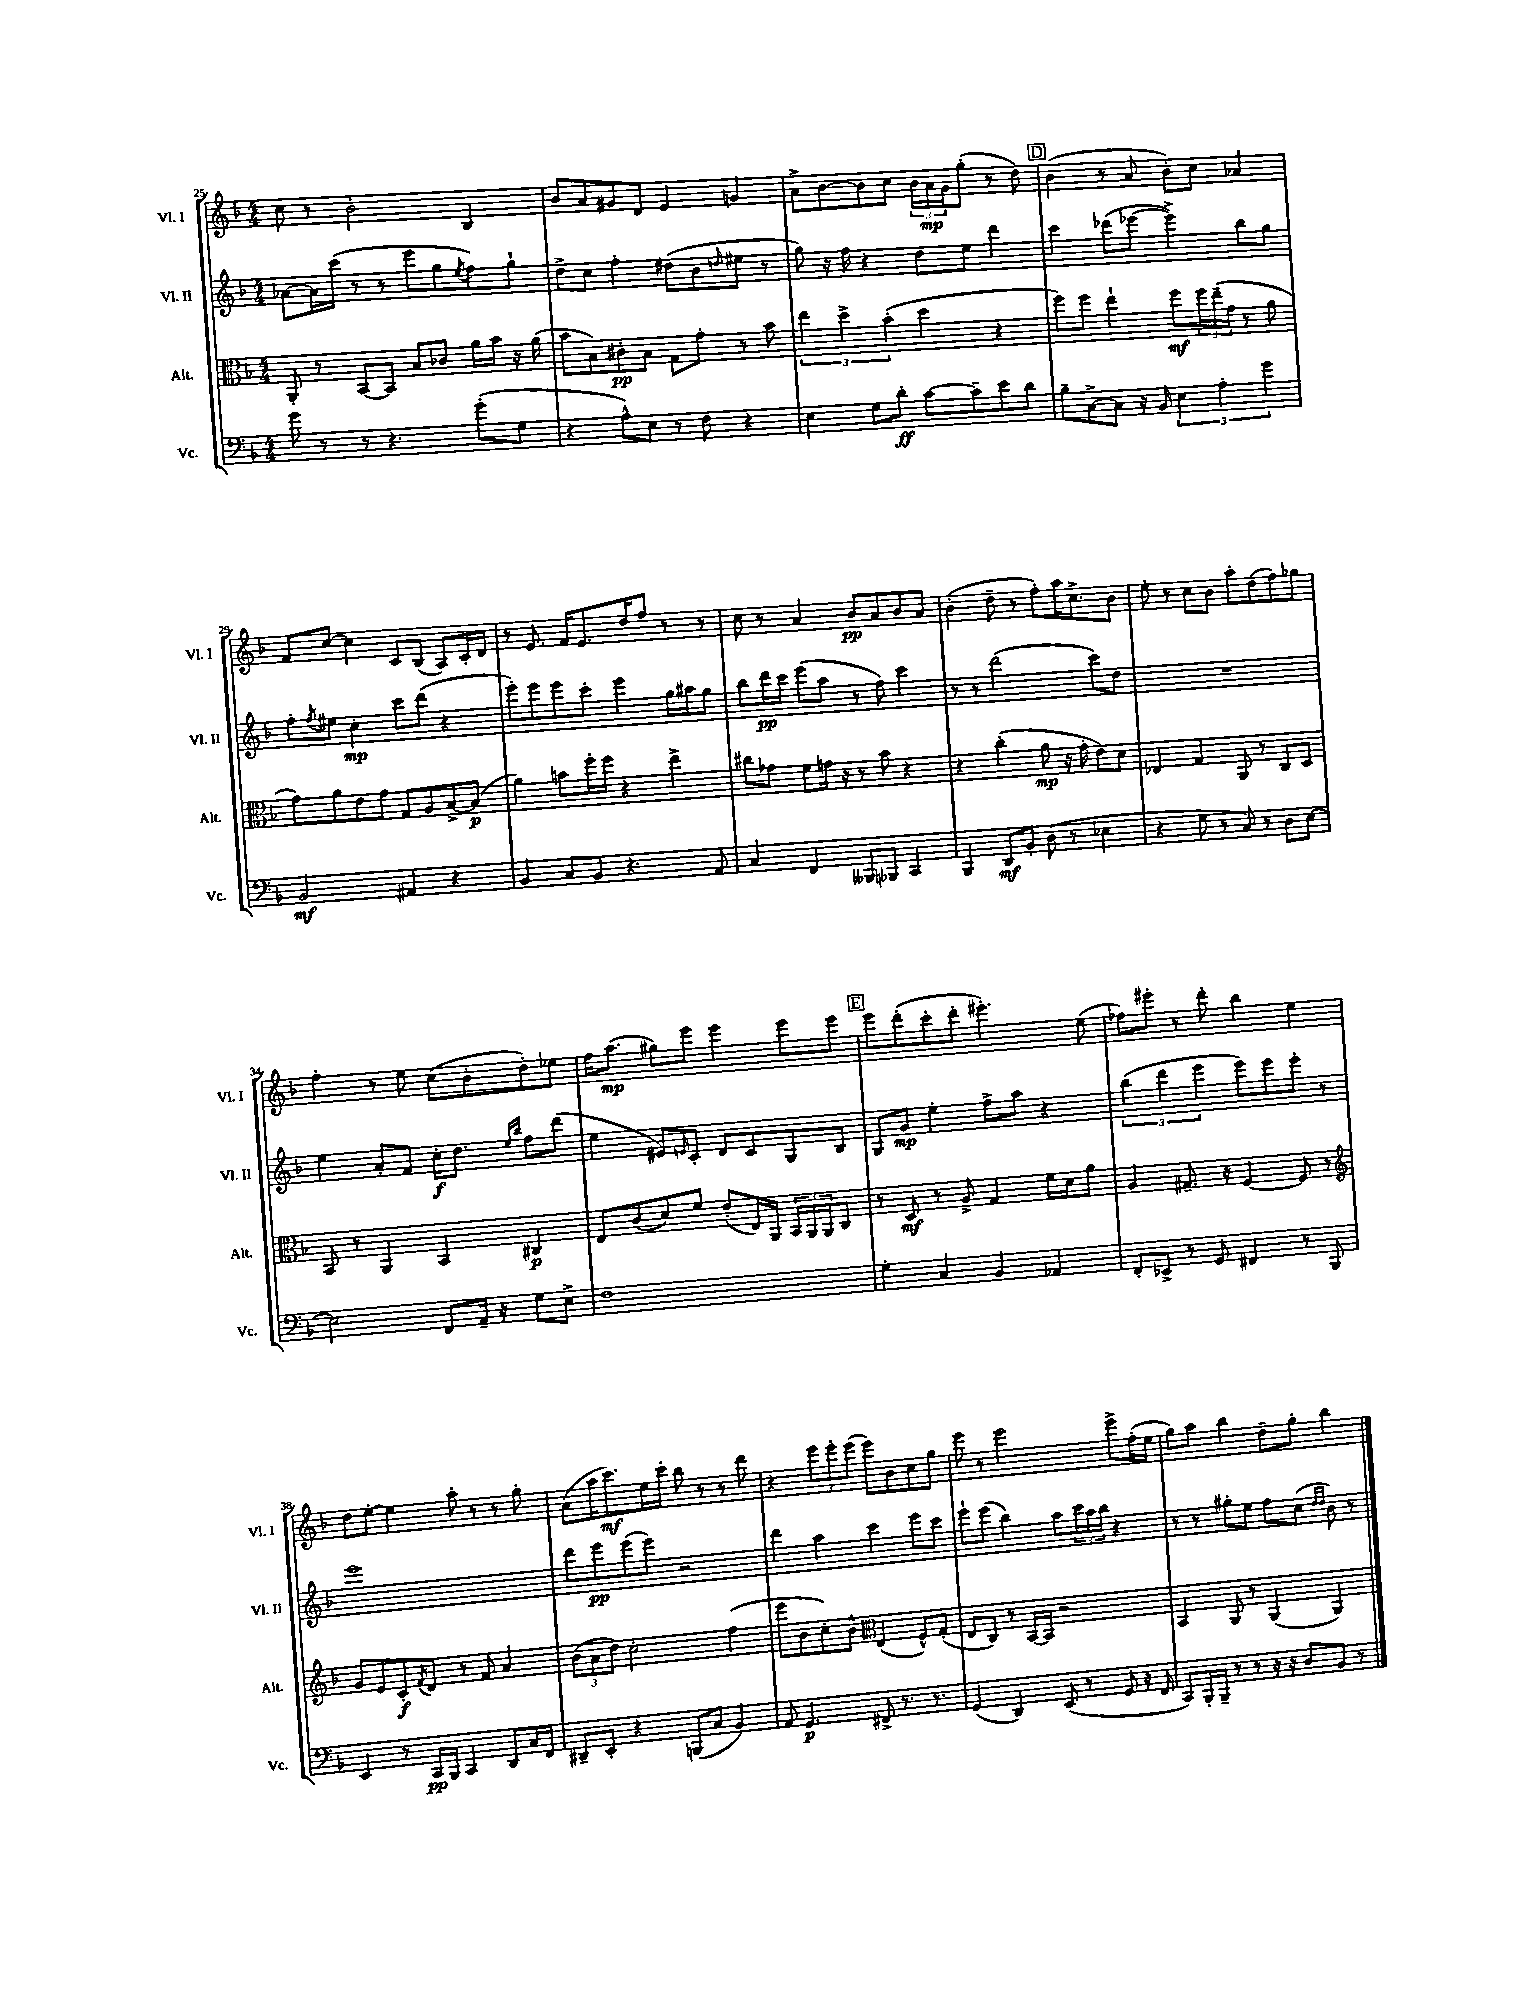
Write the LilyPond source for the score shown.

<<
\new StaffGroup <<
\new Staff = "s0" \with { instrumentName = "Vl. I" shortInstrumentName = "Vl. I" } {
    \clef treble \key f \major \numericTimeSignature \time 4/4
    c''8 r8 bes'2-. bes4 |
    bes'8 a'8 gis'8 d'8 e'4 g'4 |
    a'8-> bes'8~ bes'8 c''8 \tuplet 3/2 { bes'16 a'16\mp g'16 } g''8-.( r8 d''8) |
    \mark \markup { \box "D" } bes'4( r8 a'8 bes'8-.) c''8 aes'4 |
    f'8 c''8~ c''4 c'8 bes8( a8) c'16-. d'16 |
    r8 e'8. f'16 e'8. d''16 f''8 r8 r8 |
    c''8 r8 a'4 bes'8\pp a'8 bes'8 a'8 |
    bes'4-.( d''8-- r8 f''8-.) a''16 c''8.-> bes'8 |
    e''8-. r8 c''8 bes'8 a''8-. d''8( f''8) ges''8 |
    f''4-. r8 e''8 c''8( bes'8-. d''8-.) ees''8 |
    f''16 a''8.\mp( gis''8) e'''8 e'''4 e'''8 e'''8 |
    \mark \markup { \box "E" } e'''8 d'''8-.( c'''8-. d'''8-. eis'''4.-.) e''8( |
    fes''8) eis'''8-. r8 d'''8-. bes''4 e''4 |
    d''8 e''8~-. e''4 a''8-. r8 r8 g''8-. |
    a'8( a''16 c'''8.\mf) e''16 c'''16-. bes''8 r8 r8 d'''8 |
    r4 \tuplet 3/2 { e'''8 e'''8-. e'''8( } e'''8) bes'8 c''8 g''8 |
    e'''8 r8 e'''2 e'''8-> f''16-.( e''16 |
    g''8) a''8 bes''4 d''8-- g''8-. bes''4 \bar "|." |
}
\new Staff = "s1" \with { instrumentName = "Vl. II" shortInstrumentName = "Vl. II" } {
    \clef treble \key f \major \numericTimeSignature \time 4/4
    aes'8~ aes'16 c'''16( r8 r8 e'''8 g''8 \acciaccatura { e''8 } f''8) g''8-! |
    d''8-> c''8 f''4-. dis''8( bes'8 \grace { d''16 } eis''8 r8 |
    g''8) r16 f''16 r4 d''8 e''8 d'''4 |
    \mark \markup { \box "D" } c'''4 des'''8( ees'''8~ ees'''4->) bes''8 g''8 |
    f''8-. \acciaccatura { f''8 } eis''8 c''4-.\mp c'''8 d'''8( r4 |
    e'''8-.) e'''8 e'''8 c'''8-. e'''4 g''16 ais''16 g''8 |
    bes''8 d'''16\pp c'''16 e'''8( a''8 r8 f''8) c'''4 |
    r8 r8 d'''2( c'''8) d''8 |
    R1 |
    e''4 a'8-. f'8 c''16-.\f d''8. \grace { e''16 bes''16 } f''8 d'''8( |
    e''4 eis'8) \grace { e'16 } c'8-. d'8 c'8 g8 bes8 |
    \mark \markup { \box "E" } g8 g'8\mp e''4-. f''8-> a''8 r4 |
    \tuplet 3/2 { bes''4( d'''4 e'''4 } e'''8) e'''8 e'''8-. r8 |
    e'''1 |
    d'''8 e'''8\pp e'''8( e'''8) r2 |
    d'''4 a''4 c'''4 e'''8 c'''8 |
    e'''8-! e'''8( bes''4) a''8 \tuplet 3/2 { c'''16 a''16 bes''16 } r4 |
    r8 r8 gis''8-. e''8 f''8 c''8( \grace { d''16 d''16 } bes'8) r8 \bar "|." |
}
\new Staff = "s2" \with { instrumentName = "Alt." shortInstrumentName = "Alt." } {
    \clef alto \key f \major \numericTimeSignature \time 4/4
    a,8-. r8 bes,8~ bes,8 bes8 ces'8 a'16 bes'16 r16 a'16( |
    bes'8 bes8) cis'8-.\pp bes8 g8 g'8-. r8 bes'8 |
    \tuplet 3/2 { e''4 d''4-> bes'4-.( } d''4 r4 |
    \mark \markup { \box "D" } f''8) f''8 e''4-! f''8\mf \tuplet 3/2 { f''16 e''16--( g'16 } r8 a'8 |
    g'8) a'8 e'8 g'8 g8 a8 bes8~-> bes8\p( |
    a'4) b'8 f''16-. f''16 r4 e''4-> |
    cis''8 ges'8 f'8 g'16 r16 r8 bes'8 r4 |
    r4 c''4-.( a'8\mp r16 g'16-. e'8) d'8 |
    ees4 g4 a,8 r8 c8 d8 |
    bes,8 r8 a,4 bes,4 cis4\p |
    e8 c'8( d'8) f'8 e'8-.( e16) a,16 \tuplet 3/2 { bes,16 a,16 a,16 } c8 |
    \mark \markup { \box "E" } r8 d8\mf r8 a8-> g4 f'16 d'16 a'8 |
    a4 gis8.-- r16 f4~ f8 r8 |
    \clef treble g'8 e'8 c'8-.\f \acciaccatura { f'8 } d'8 r8 f'8 a'4 |
    \tuplet 3/2 { bes'8( a'8 d''8) } c''2-. f''4( |
    e'''8 bes'8 c''8-.) bes'8-^ \clef alto e4( f8-^) g8-.( |
    e8 c8) r8 bes,16~ bes,16 r2 |
    bes,4 a,8 r8 a,4( a,4) \bar "|." |
}
\new Staff = "s3" \with { instrumentName = "Vc." shortInstrumentName = "Vc." } {
    \clef bass \key f \major \numericTimeSignature \time 4/4
    g'8 r8 r8 r4. g'8-.( g8 |
    r4 a8-^) e8 r8 f8 r4 |
    e4 g8 d'8-.\ff c'8~ c'8-- e'8 d'8 |
    \mark \markup { \box "D" } bes8-- c8~-> c8 r16 bes,16 \tuplet 3/2 { e4 a4-. g'4 } |
    bes,2\mf ais,4 r4 |
    bes,4 c8 bes,8 r4. a,8 |
    c4 f,4 beses,,8 bes,,8 c,4 |
    bes,,4 d,8\mf bes,8-. d8( r8 ees4 |
    r4 g8 r8 c8) r8 d8 e8~ |
    e2 f,8 a,16-- r16 g8 e8-> |
    f1 |
    \mark \markup { \box "E" } g4-. c4 bes,4 aes,4 |
    f,8-. ees,8-> r8 g,8 fis,4 r8 bes,,8 |
    e,4 r8 c,16\pp bes,,16 c,4 d,8 c16 f,16 |
    dis,8-- e,8-. r4 b,,8( c8 bes,4) |
    a,8 g,4.\p fis,8-> r8. r8. |
    g,4( d,4) e,8( r8 g,8 r16 f,16 |
    c,8) bes,,16-. bes,,16-- r8 r8 r16 r16 d8 bes,8 r8 \bar "|." |
}
>>
>>
\layout { \context { \Score currentBarNumber = #25 } }
